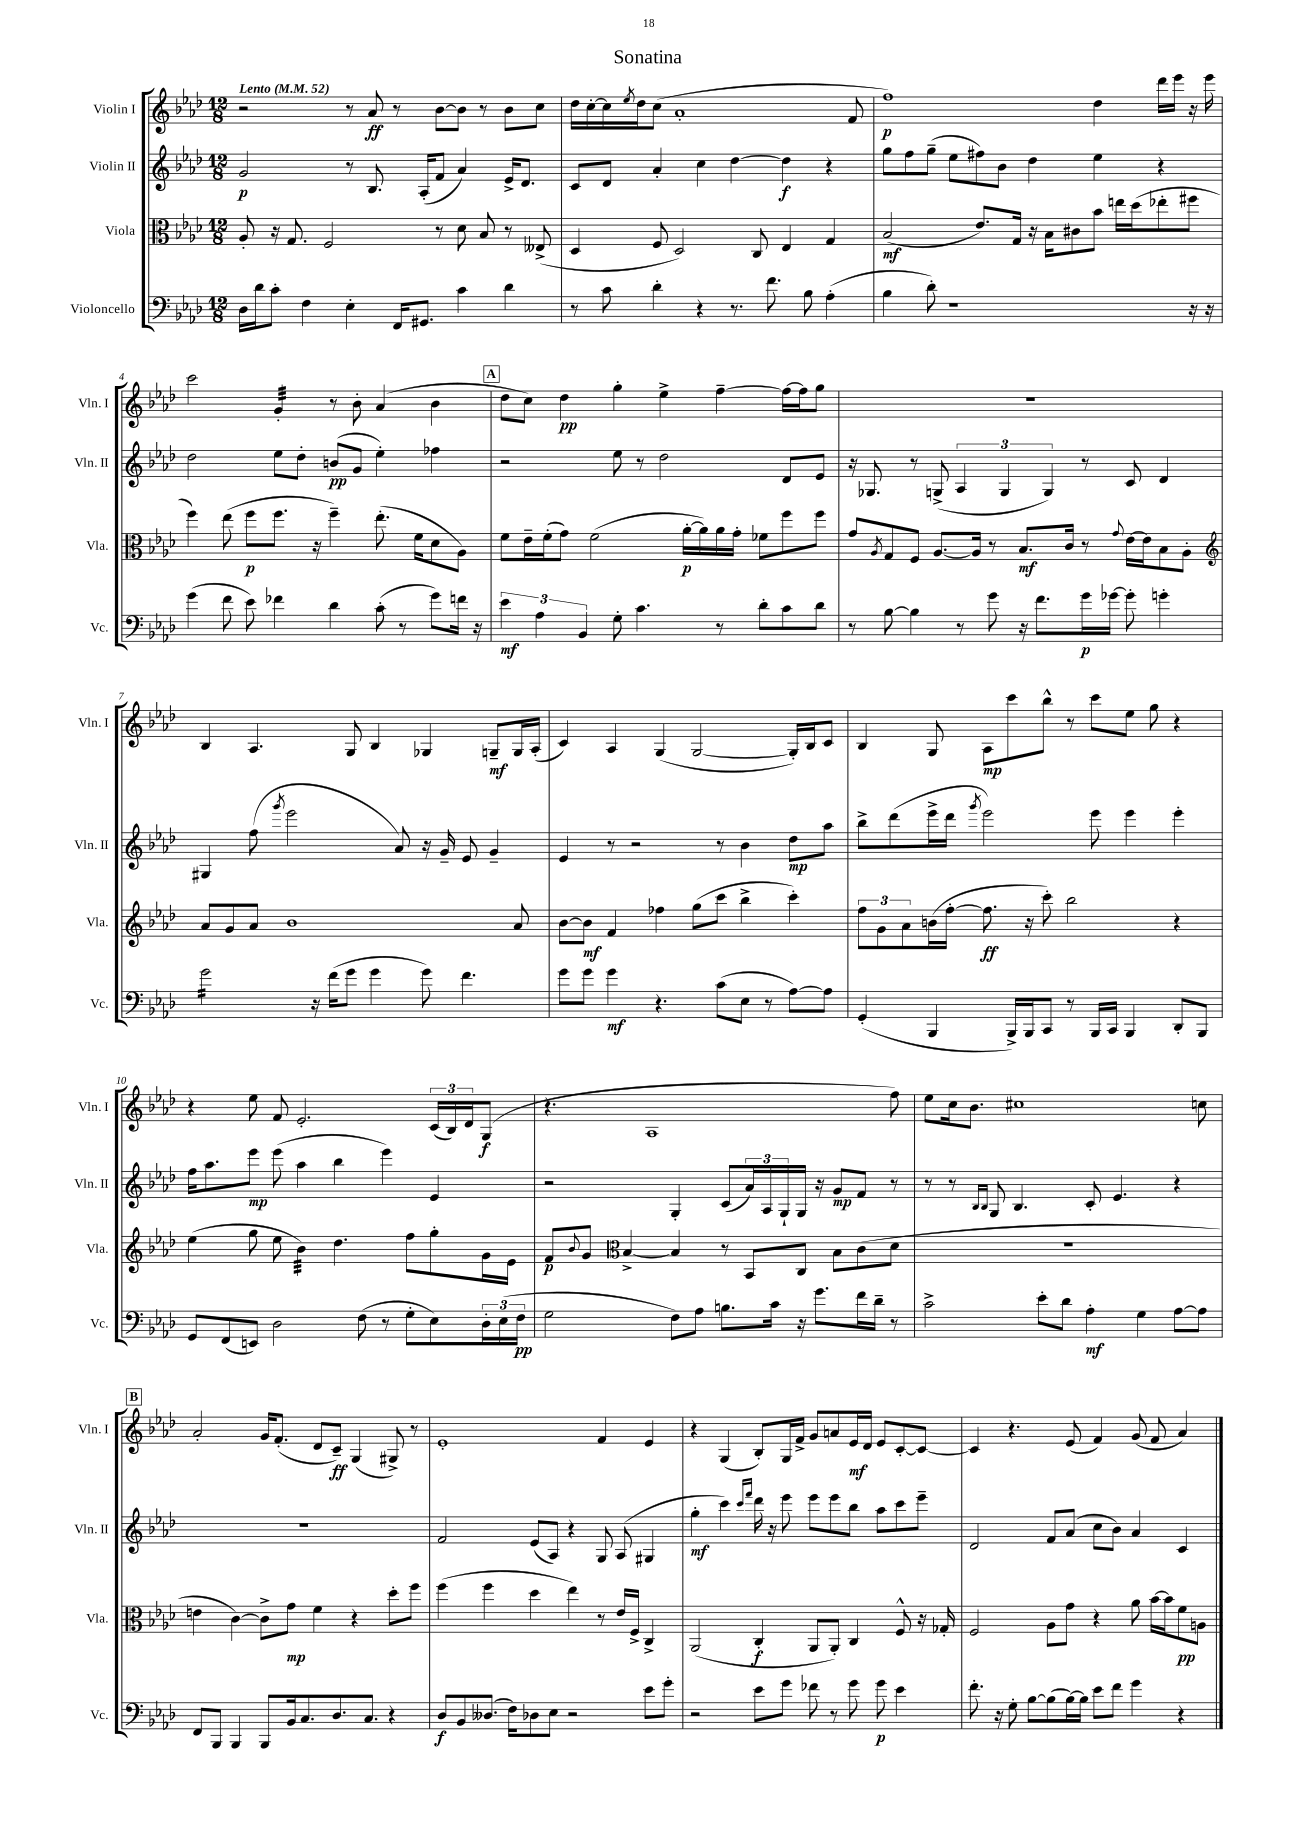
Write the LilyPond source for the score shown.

\header { title = "Sonatina" }
<<
\new StaffGroup <<
\new Staff = "s0" \with { instrumentName = "Violin I" shortInstrumentName = "Vln. I" } {
    \clef treble \key aes \major \numericTimeSignature \time 12/8 \tempo "Lento" 4 = 52
    r2 r8 aes'8\ff r8 bes'8~ bes'8 r8 bes'8 c''8 |
    des''16 c''16~-. c''16 \acciaccatura { ees''8 } des''16 c''8( aes'1-. f'8 |
    f''1\p) des''4 des'''16 ees'''16 r16 ees'''16 |
    c'''2 g'4:32-. r8 bes'8-. aes'4( bes'4 |
    \mark \markup { \box "A" } des''8 c''8) des''4\pp g''4-. ees''4-> f''4~-- f''16~ f''16 g''8 |
    R1. |
    bes4 aes4. g8 bes4 ges4 g8--\mf g16 aes16-.( |
    c'4) aes4 g4( g2~ g16-.) bes16 c'8 |
    bes4 g8 aes8\mp c'''8 bes''8-^ r8 c'''8 ees''8 g''8 r4 |
    r4 ees''8 f'8 ees'2.-. \tuplet 3/2 { c'16( bes16) des'16 } g8\f( |
    r4. aes1 f''8) |
    ees''8 c''16 bes'8. cis''1 c''8 |
    \mark \markup { \box "B" } aes'2-. g'16 f'8.-.( des'8 c'8--\ff) g4( gis8->) r8 |
    ees'1-. f'4 ees'4 |
    r4 g4( bes8-.) g16 f'16-> g'8 a'8 ees'16\mf des'16 ees'8 c'8~-. c'8~ |
    c'4 r4. ees'8( f'4) g'8( f'8 aes'4) \bar "|." |
}
\new Staff = "s1" \with { instrumentName = "Violin II" shortInstrumentName = "Vln. II" } {
    \clef treble \key aes \major \numericTimeSignature \time 12/8
    g'2\p r8 bes8. aes16-.( f'8 aes'4) ees'16-> des'8. |
    c'8 des'8 aes'4-. c''4 des''4~ des''4\f r4 |
    g''8 f''8 g''8--( ees''8 fis''8) bes'8 des''4 ees''4 r4 |
    des''2 ees''8 des''8-. b'8\pp( g'8 ees''4-.) fes''4 |
    \mark \markup { \box "A" } r2 ees''8 r8 des''2 des'8 ees'8 |
    r16 ges8. r8 g8->( \tuplet 3/2 { aes4 g4 g4) } r8 c'8 des'4 |
    gis4 f''8( \acciaccatura { g'''8 } ees'''2 aes'8) r16 g'16-- ees'8 g'4-- |
    ees'4 r8 r2 r8 bes'4 des''8\mp aes''8 |
    bes''8-> des'''8( ees'''16-> des'''16 \acciaccatura { g'''8 } ees'''2) ees'''8 ees'''4 ees'''4-. |
    f''16 aes''8. ees'''8\mp ees'''8( aes''4 bes''4 ees'''4) ees'4 |
    r2 g4-. c'8( \tuplet 3/2 { aes'16) aes16 g16-! } g16 r16 g'8\mp f'8 r8 |
    r8 r8 \grace { bes16 bes16 } g8 bes4. c'8-. ees'4. r4 |
    \mark \markup { \box "B" } R1. |
    f'2 ees'8( aes8) r4 g8 aes8( gis4 |
    g''4-.\mf c'''4) \grace { c'''16 f'''16 } des'''16 r16 ees'''8 ees'''8 ees'''8 bes''8 aes''8 c'''8 ees'''8-- |
    des'2 f'8 aes'8( c''8 bes'8) aes'4 c'4 \bar "|." |
}
\new Staff = "s2" \with { instrumentName = "Viola" shortInstrumentName = "Vla." } {
    \clef alto \key aes \major \numericTimeSignature \time 12/8
    aes8-. r16 g8. f2 r8 des'8 bes8 r8 eeses8->( |
    des4 f8 des2) c8 ees4 g4 |
    bes2\mf( ees'8.) g16 r16 bes16 cis'8 bes'8 e''16 des''16( ees''8-. fis''8 |
    f''4) ees''8( f''8\p f''8. r16 f''4--) ees''8.-.( f'16 des'8 aes8) |
    \mark \markup { \box "A" } f'8 ees'16-- f'16-.( g'8) f'2( aes'16~-.\p aes'16) aes'16 g'16-. fes'8 f''8 f''8 |
    g'8 \acciaccatura { aes8 } g8 f8 aes8.~ aes16 r8 bes8.\mf c'16 r8 \appoggiatura { g'8 } ees'16~ ees'16 bes8 aes8-. |
    \clef treble aes'8 g'8 aes'8 bes'1 aes'8 |
    bes'8~ bes'8\mf f'4 fes''4 g''8( c'''8 bes''4-> c'''4-.) |
    \tuplet 3/2 { f''8 g'8 aes'8 } b'16( f''16~-. f''8.\ff r16 c'''8-.) bes''2 r4 |
    ees''4( g''8 ees''8 bes'4:32) des''4. f''8 g''8-. g'16 ees'16 |
    f'8\p \appoggiatura { bes'8 } g'8 \clef alto bes4~-> bes4 r8 bes,8 c8 bes8 c'8( des'8 |
    R1. |
    \mark \markup { \box "B" } e'4 c'4~) c'8-> g'8\mp f'4 r4 des''8-. f''8 |
    f''4( f''4 des''4 ees''4) r8 ees'16 f16-> c4-> |
    aes,2( c4-.\f aes,8 aes,8-.) c4 f8-^ r16 ges16-. |
    f2 aes8 g'8 r4 aes'8 bes'16~ bes'16 f'8\pp a8 \bar "|." |
}
\new Staff = "s3" \with { instrumentName = "Violoncello" shortInstrumentName = "Vc." } {
    \clef bass \key aes \major \numericTimeSignature \time 12/8
    des16 des'16 c'8-. f4 ees4-. f,16 gis,8. c'4 des'4 |
    r8 c'8 des'4-. r4 r8. f'8. bes8 aes4-.( |
    bes4 des'8-.) r1 r16 r16 |
    g'4( f'8 ees'8) fes'4 des'4 c'8-.( r8 g'8) f'16 r16 |
    \mark \markup { \box "A" } \tuplet 3/2 { ees'4\mf aes4 bes,4 } g8-. c'4. r8 des'8-. c'8 des'8 |
    r8 bes8~ bes4 r8 g'8 r16 f'8. g'16\p ges'16~ ges'8-. g'4-. |
    g'2:16 r16 f'16( g'8 g'4 g'8) f'4. |
    g'8 g'8 g'4\mf r4. c'8( ees8 r8 aes8~) aes8 |
    g,4-.( bes,,4 bes,,16->) bes,,16 c,8 r8 bes,,16 c,16 bes,,4 des,8-. bes,,8 |
    g,8 f,8( e,8) des2 f8( r8 g8-. ees8) \tuplet 3/2 { des16-. ees16( f16\pp } |
    g2 f8) aes8 b8. c'16 r16 g'8. f'16 des'16-- r8 |
    c'2-> ees'8-. des'8 aes4-.\mf g4 aes8~ aes8 |
    \mark \markup { \box "B" } f,8 bes,,8 bes,,4 bes,,8 bes,16 c8. des8. c8. r4 |
    des8\f bes,8 deses8.( f16) des8 ees8 r2 ees'8 g'8-. |
    r2 ees'8 g'8 fes'8 r8 g'8 g'8\p ees'4 |
    f'8.-. r16 g8-. bes8~ bes8( bes16~) bes16 ees'8 f'8 g'4 r4 \bar "|." |
}
>>
>>
